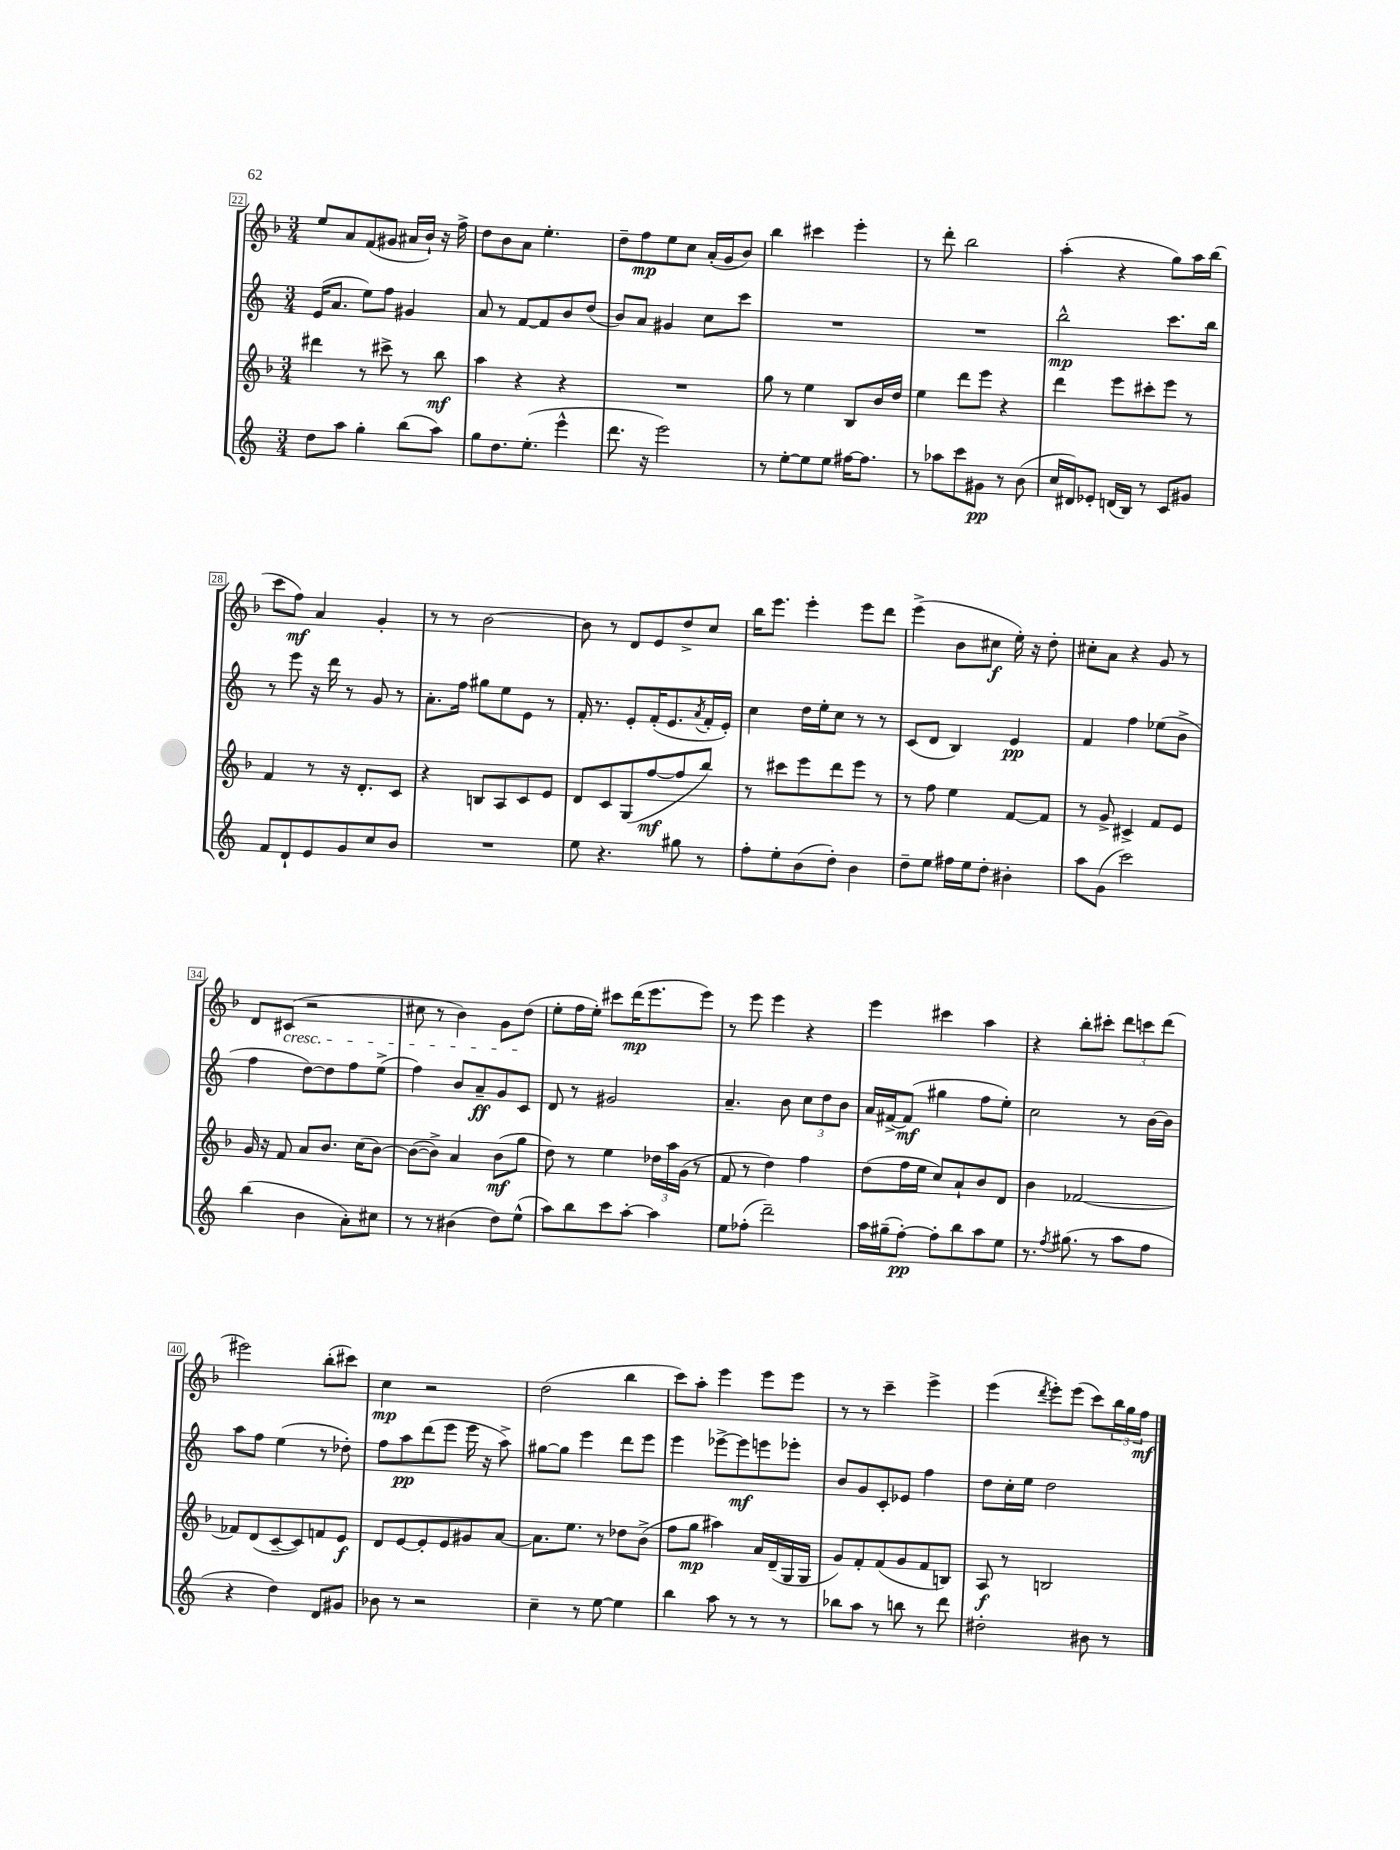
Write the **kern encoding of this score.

**kern	**kern	**kern	**kern
*staff4	*staff3	*staff2	*staff1
*clefG2	*clefG2	*clefG2	*clefG2
*k[]	*k[b-]	*k[]	*k[b-]
*M3/4	*M3/4	*M3/4	*M3/4
8dd\L	4ddd#\	(16e/LK	8ee/L
.	.	8.a/J	.
8aa\J	.	.	8a/
4gg'\	8r	8ee\L)	(8f/
.	8ccc#^\	8ff\J	8g#/J
(8bb\L	8r	4g#/	16a#/LL
.	.	.	16b-`/JJ)
8aa\J)	8bb-\	.	16r
.	.	.	16ff^\
=	=	=	=
8gg\L	4aa\	8a/	8dd\L
8.dd\	.	8r	8b-\
.	4r	[8f/L	8a\J
(8.ee'\J	.	.	.
.	.	8f/]	4.ee'\
4eee^^\	4r	8b/	.
.	.	(8dd/J	.
=	=	=	=
8.ddd\	2.r	8b/L)	8dd~\L
.	.	8a/J	8ff\
16r	.	.	.
2eee\)	.	4g#/	8ee\
.	.	.	8cc\J
.	.	8cc\L	(16a'/LL
.	.	.	16g/J
.	.	8ccc\J	8b-/J)
=	=	=	=
8r	8gg\	2.r	4bb-\
[8ee'\L	8r	.	.
8ee\]	4ee\	.	4ccc#\
8ee\J	.	.	.
[16ff#\LK	8B-/L	.	4eee'\
8.ff#\]J	.	.	.
.	16b-/L	.	.
.	16dd/JJ	.	.
=	=	=	=
8r	4ee\	2.r	8r
8aa-\L	.	.	8ddd'\
8ccc\	8ddd\L	.	2bb-\
8g#\J	8eee\J	.	.
8r	4r	.	.
(8b\	.	.	.
=	=	=	=
16cc/LL	4ddd\	2bb^^\	(4aa'\
16d#/J)	.	.	.
8e-'/J	.	.	.
(16d/LL	8eee\L	.	4r
16B/JJ)	.	.	.
8r	8ccc#'\	.	.
8c/L	8eee\J	8.ccc\L	8gg\L)
8g#/J	8r	.	16aa\L
.	.	16bb\Jk	(16bb-\JJ
=	=	=	=
8f/L	4f/	8r	8ccc\L
8d`/	.	8eee\	8ff\J)
8e/	8r	16r	4a/
.	.	16ddd\	.
8g/	16r	8r	.
.	8.d'/L	.	.
8cc/	.	8g/	4g'/
8b/J	8c/J	8r	.
=	=	=	=
2.r	4r	8.a'\L	8r
.	.	.	8r
.	.	16ff\Jk	.
.	8B/L	8gg#\L	[2b-\
.	8A/	8ee\	.
.	8c/	8e\J	.
.	8e/J	8r	.
=	=	=	=
8ee\	8d/L	16f'/	8b-\]
.	.	8.r	.
4.r	8c/	.	8r
.	(8G/	8e'/L	8d/L
.	[8ff/	(16f'/K	8e/
.	.	8.e/	.
8gg#\	8ff/]	.	8dd^/
.	.	8qa/	.
8r	8bb-/J)	16f'/L	8cc/J
.	.	16e'/JJ)	.
=	=	=	=
8ff'\L	8r	4cc\	16bb-\LK
.	.	.	8.eee\J
8ee'\	8ccc#\L	.	.
(8b\	8eee\	16dd\LL	4eee'\
.	.	16ee'\J	.
8dd'\J)	8ddd\	8cc\J	.
4b\	8eee\J	8r	8eee\L
.	8r	8r	8ddd\J
=	=	=	=
8dd~\L	8r	(8c/L	(4eee^\
8ee\J	8ff\	8d/J	.
16ff#\LL	4ee\	4B/)	8b-\L
16ee\J	.	.	.
8dd'\J	.	.	8cc#\J
4b#'\	[8f/L	4e/	16ee'\)
.	.	.	16r
.	8f/]J	.	8dd'\
=	=	=	=
8aa\L	8r	4f/	8cc#'\L
(8g\J	8g^/	.	8a\J
2ccc\)	4c#^/	4ff\	4r
.	8f/L	(8ee-\L	8g/
.	8e/J	8b^\J	8r
=	=	=	=
(4bb\	16g/	4ff\	8d/L
.	16r	.	.
.	8f/	.	(8c#/J
4b\	8a/L	[8dd\L)	2r
.	8.b-/J	8dd\]	.
8a'\L)	.	8ff\	.
.	(16cc\LK	.	.
8cc#\J	[8b-\J)	(8ee^\J	.
=	=	=	=
8r	(8b-\_L	4ff\)	8cc#\
8r	8b-^\]J)	.	8r
(4b#\	4a/	8b/L	4b-\)
.	.	8a~/	.
8dd\L)	(8b-\L	8g/	8g\L
(8ee^^\J	8gg\J	8c/J	(8dd\J
=	=	=	=
8aa\L)	8dd\)	8d/	8ee'\L
8bb\	8r	8r	16ff\L
.	.	.	16ee'\JJ)
8ccc\	4ee\	2g#/	8ccc#\L
[8aa'\J	.	.	(16ddd\K
.	.	.	8.eee\
4aa\]	24dd-\LL	.	.
.	24aa\	.	.
.	(24g\JJ	.	.
.	8r	.	8eee\J)
=	=	=	=
8ee\L	8f/	4.a~/	8r
(8ff-'\J	8r	.	8eee\
2ddd~\)	4dd\)	.	4eee\
.	.	8b\	.
.	4ff\	12cc\L	4r
.	.	12dd\	.
.	.	12b\J	.
=	=	=	=
16aa\LL	(8dd\L	16a/LL	4eee\
(16gg#~\J	.	[16f#^/J	.
[8ff'\J)	16ff\L	(8f#/]J	.
.	16ee\JJ	.	.
8ff'\]L	8cc/L)	4gg#\	4ccc#\
8bb\	8a`/	.	.
8aa\	8b-/	8ff\L	4aa\
8ee\J	8d/J	8ee'\J)	.
=	=	=	=
8.r	4b-\	2cc\	4r
8qff/	.	.	.
(8.gg#\	.	.	.
.	[2f-/	.	8bb-'\L
8r	.	.	8ccc#'\J
8aa\L	.	8r	12ddd\L
.	.	.	12ccc\
8ff\J	.	[16b\LL	.
.	.	.	(12ddd\J
.	.	16b\]JJ	.
=	=	=	=
4r	8f-/]L	8aa\L	2eee#\)
.	(8d/	8ff\J	.
4dd\)	[8c~/	(4ee\	.
.	8c/])	.	.
8d/L	8f/	8r	(8bb-'\L
8g#/J	8e/J	8dd-'\)	8ccc#\J)
=	=	=	=
8b-\	8d/L	8ff\L	4cc\
8r	[8e/	8aa\	.
2r	8e'/]	(8ddd\	2r
.	8e/	8eee\J	.
.	8g#/	16eee\	.
.	.	16r	.
.	[8a/J	8aa^\)	.
=	=	=	=
4cc~\	8.a\]L	[8gg#\L	(2dd\
.	.	8gg#\]J	.
.	8.ee\J	.	.
8r	.	4eee\	.
[8ee\	8r	.	.
4ee\]	8dd-\L	8ddd\L	4bb-\
.	(8b-^\J	8eee\J	.
=	=	=	=
4bb\	8ff\L	4eee\	8ccc\L)
.	8gg\J	.	8aa'\J
8aa\	4aa#\)	[8eee-^\L	4eee\
8r	.	8eee-\]	.
8r	16a/LL	8eee\	8eee\L
.	(16d~/	.	.
8r	16G/	8eee-'\J	8eee\J
.	16G/JJ	.	.
=	=	=	=
8bb-\L	8g/L)	8b/L	8r
8aa\J	8f'/	8g/	8r
8r	(8f/	8c'/	4ccc~\
8bb\	8g/	8e-/J	.
8r	8f/	4ff\	4eee^\
8ddd\	8B/J)	.	.
=	=	=	=
2dd#'\	8A/	8dd\L	(4eee\
.	8r	16cc'\L	.
.	.	16ee\JJ	.
.	.	.	8qddd/
.	2B/	2dd\	8eee'\L)
.	.	.	(8eee\J
8b#\	.	.	8ccc\L)
8r	.	.	24bb-\L
.	.	.	24gg\
.	.	.	24ff\JJ
==	==	==	==
*-	*-	*-	*-
